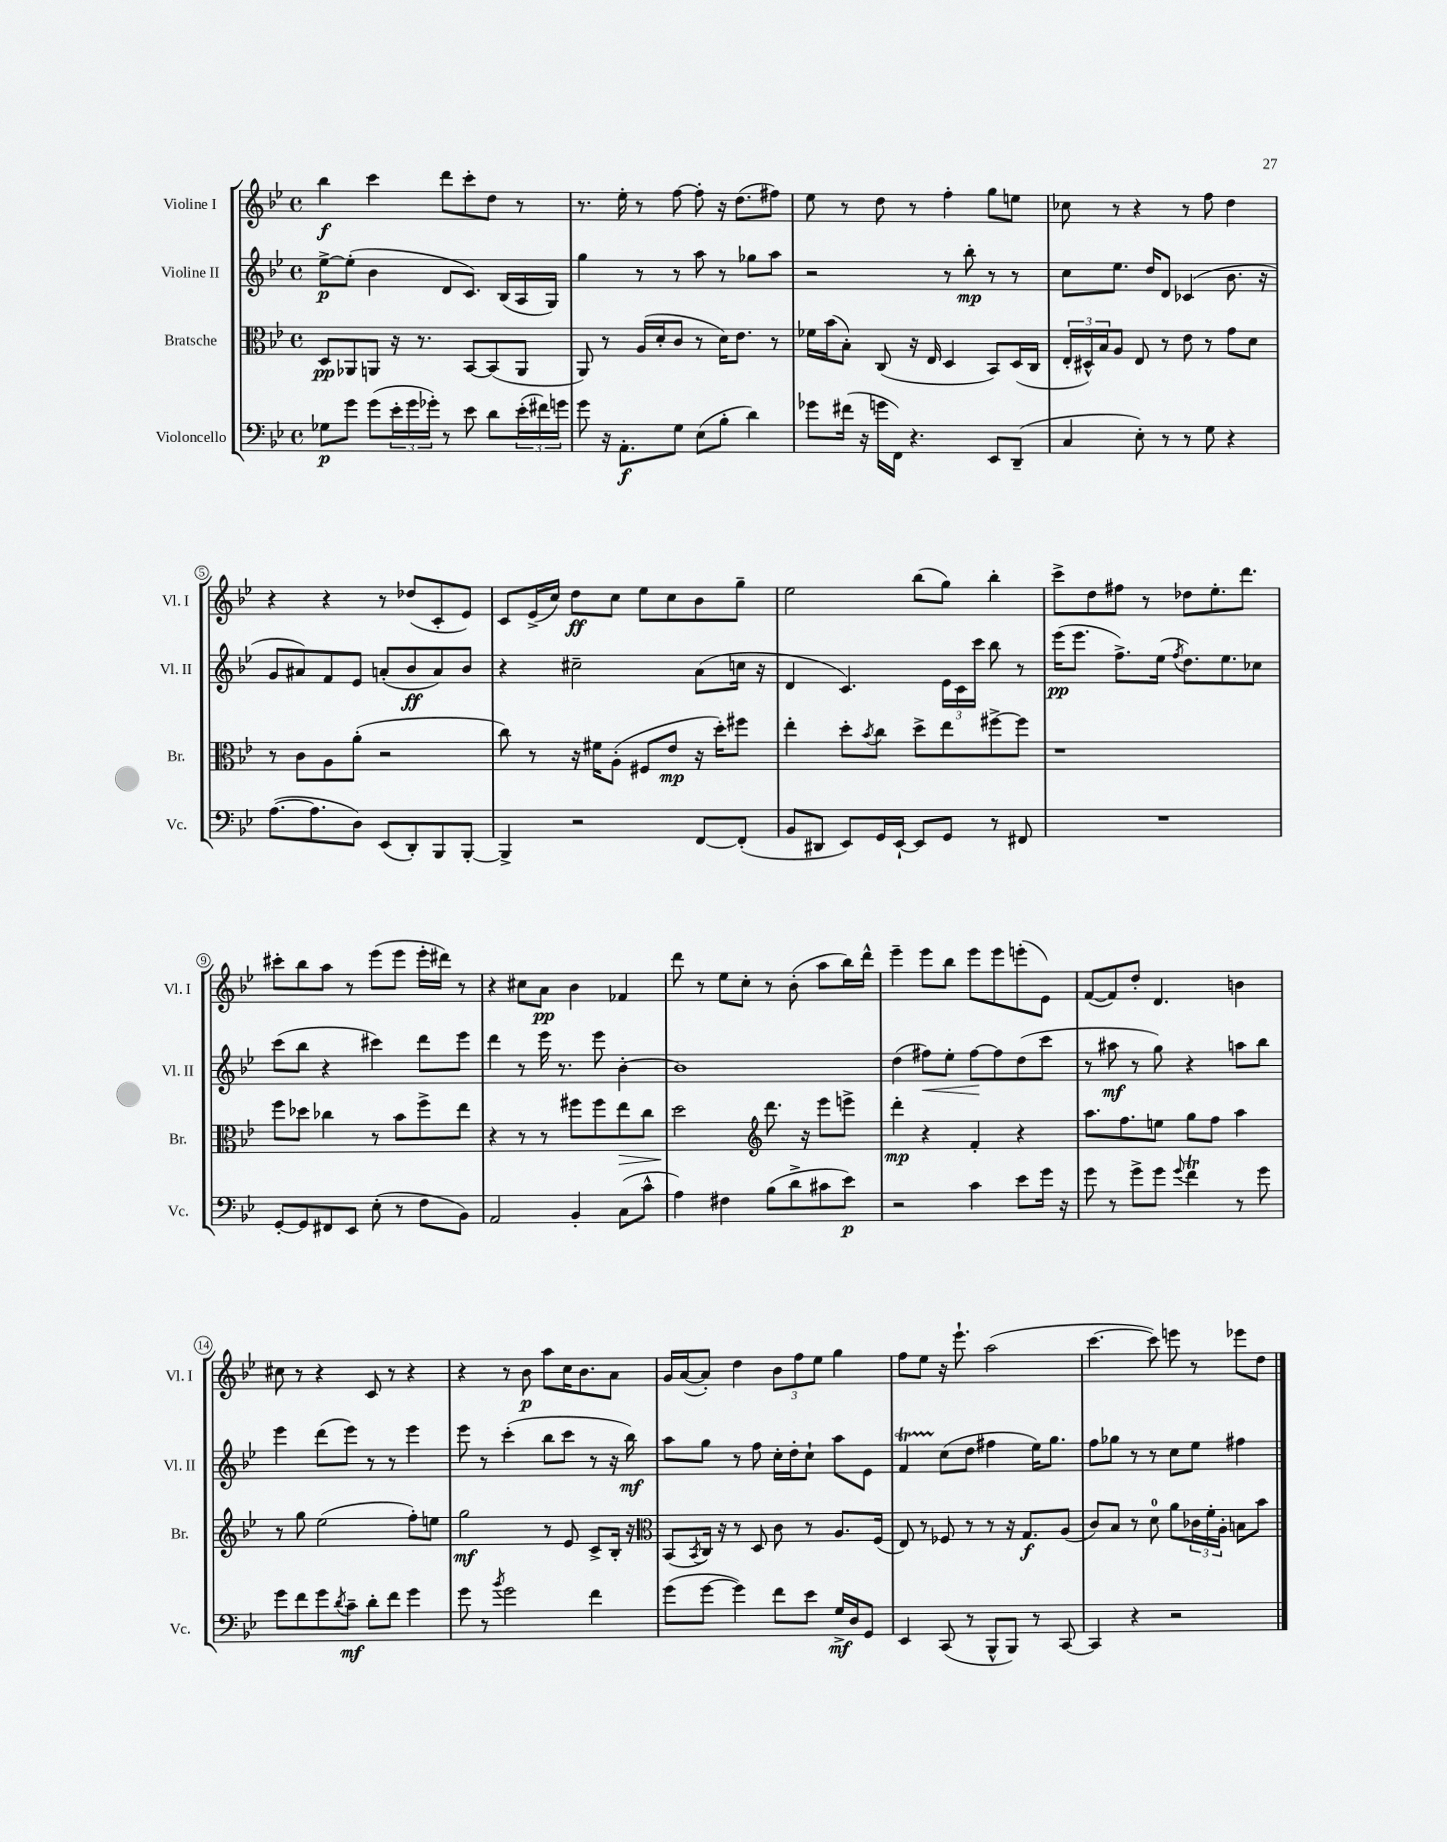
<<
\new StaffGroup <<
\new Staff = "s0" \with { instrumentName = "Violine I" shortInstrumentName = "Vl. I" } {
    \clef treble \key bes \major \defaultTimeSignature \time 4/4
    bes''4\f c'''4 d'''8 c'''8-. d''8 r8 |
    r8. ees''16-. r8 f''8~ f''8-. r16 d''8.( fis''8) |
    ees''8 r8 d''8 r8 f''4-. g''8 e''8 |
    ces''8 r8 r4 r8 f''8 d''4 |
    r4 r4 r8 des''8( c'8-. ees'8) |
    c'8 ees'16->( c''16) d''8\ff c''8 ees''8 c''8 bes'8 g''8-- |
    ees''2 bes''8( g''8) bes''4-. |
    c'''8-> d''8 fis''8 r8 des''8 ees''8.-. d'''8. |
    cis'''8-. bes''8 a''8 r8 ees'''8( ees'''8 ees'''16-. dis'''16) r8 |
    r4 cis''8 a'8\pp bes'4 fes'4 |
    d'''8 r8 ees''8 c''8-. r8 bes'8-.( a''8 bes''16) d'''16-^ |
    ees'''4-- ees'''8 bes''8 ees'''8 ees'''8 e'''8-.( ees'8) |
    f'8~( f'8) d''8-. d'4. b'4 |
    cis''8 r8 r4 c'8 r8 r4 |
    r4 r8 bes'8\p a''8 c''16 bes'8. a'8 |
    g'16 a'16~( a'8-.) d''4 \tuplet 3/2 { bes'8 f''8 ees''8 } g''4 |
    f''8 ees''8 r16 ees'''8.-! a''2( |
    c'''4.~ c'''8) e'''8 r8 ees'''8 d''8 \bar "|." |
}
\new Staff = "s1" \with { instrumentName = "Violine II" shortInstrumentName = "Vl. II" } {
    \clef treble \key bes \major \defaultTimeSignature \time 4/4
    ees''8~->\p ees''8-.( bes'4 d'8 c'8.) bes16( a16 g16) |
    g''4 r8 r8 a''8 r8 ges''8 a''8 |
    r2 r8 bes''8-.\mp r8 r8 |
    c''8 ees''8. d''16 d'8 ces'4( bes'8. r16 |
    g'8 ais'8) f'8 ees'8 a'8-.( bes'8\ff a'8) bes'8 |
    r4 cis''2-- a'8( c''16 r16 |
    d'4 c'4.) \tuplet 3/2 { ees'16 c'16 c'''16 } bes''8 r8 |
    ees'''16\pp( ees'''8. f''8.->) ees''16( \acciaccatura { f''8 } d''8.) ees''8. ces''8 |
    c'''8( bes''8 r4 cis'''4) d'''8 ees'''8 |
    d'''4 r8 ees'''16 r8. ees'''8 bes'4~-. |
    bes'1 |
    d''4( fis''8\<) ees''8-. fis''8~\! fis''8 d''8( c'''8 |
    r8 ais''8\mf r8 g''8) r4 a''8 bes''8 |
    ees'''4 d'''8( ees'''8) r8 r8 ees'''4 |
    ees'''8 r8 c'''4-.( bes''8 c'''8 r8 r16 bes''16\mf) |
    a''8 g''8 r8 f''8 c''16-. d''16-. c''8-! a''8 ees'8 |
    f'4\startTrillSpan c''8\stopTrillSpan( d''8 fis''4 ees''16) g''8. |
    f''8 ges''8 r8 r8 c''8 ees''8 fis''4 \bar "|." |
}
\new Staff = "s2" \with { instrumentName = "Bratsche" shortInstrumentName = "Br." } {
    \clef alto \key bes \major \defaultTimeSignature \time 4/4
    d8\pp aes,8 a,8 r16 r8. bes,8~ bes,8( a,8 |
    a,8) r8 a16( d'16-. c'8 r8 d'16) ees'8. r8 |
    fes'16 bes'16( bes8-.) c8( r16 ees16 d4 bes,8) d16( c16 |
    \tuplet 3/2 { ees16-. dis16-^) bes16 } a8 ees8 r8 ees'8 r8 g'8 d'8 |
    r8 c'8 a8 a'8-.( r2 |
    c''8) r8 r16 fis'16 a8-.( fis8 ees'8\mp r16 d''16-.) fis''8 |
    ees''4-. d''8-. \acciaccatura { bes'8 } c''8 d''8-> ees''8 fis''8~-> fis''8 |
    r1 |
    f''8 des''8 ces''4 r8 bes'8 f''8-> ees''8 |
    r4 r8 r8 fis''8 fis''8 ees''8\> c''8 |
    d''2\! \clef treble d'''8. r16 ees'''8 e'''8-> |
    d'''4-.\mp r4 f'4-. r4 |
    a''8. f''8. e''8 g''8 f''8 a''4 |
    r8 g''8 ees''2( f''8-.) e''8 |
    g''2\mf r8 ees'8 c'8-> bes16-. r16 |
    \clef alto bes,8( \acciaccatura { bes,8 } c16) r16 r8 d8 c'8 r8 a8. f16( |
    ees8) r8 fes8 r8 r8 r16 g8.\f a8( |
    c'8) bes8 r8 d'8-0 a'8 \tuplet 3/2 { ces'16 f'16-. a16-. } b8 bes'8 \bar "|." |
}
\new Staff = "s3" \with { instrumentName = "Violoncello" shortInstrumentName = "Vc." } {
    \clef bass \key bes \major \defaultTimeSignature \time 4/4
    ges8\p g'8 g'8( \tuplet 3/2 { ees'16-. g'16 ges'16-.) } r8 ees'8 d'8 \tuplet 3/2 { ees'16-.( fis'16) g'16 } |
    g'8 r16 a,8.-.\f g8 ees8( bes8-. d'4) |
    ges'8 fis'16( r16 g'16 f,16) r4. ees,8 d,8--( |
    c4 ees8-.) r8 r8 g8 r4 |
    a8.~( a8. d8) ees,8( d,8-.) bes,,8 bes,,8~-. |
    bes,,4-> r2 f,8~ f,8-.( |
    bes,8 dis,8 ees,8) g,16 ees,16~-! ees,8 g,8 r8 fis,8 |
    R1 |
    g,8~-. g,8 fis,8 ees,8 ees8-.( r8 f8 bes,8) |
    a,2 bes,4-. c8( c'8-^ |
    a4) fis4 bes8( d'8-> cis'8 ees'8\p) |
    r2 c'4 ees'8 g'16 r16 |
    g'8 r8 g'8-> g'8 \appoggiatura { g'8 } f'4\trill r8 g'8 |
    g'8 f'8 g'8 \acciaccatura { d'8 } c'8--\mf d'8-. f'8 g'4 |
    g'8 r8 \acciaccatura { bes'8 } g'2 f'4 |
    g'8( g'8~ g'4) f'8 ees'8 g16->\mf d16 g,8 |
    ees,4 c,8( r8 bes,,8-^ bes,,8) r8 c,8~ |
    c,4 r4 r2 \bar "|." |
}
>>
>>
\layout { \context { \Score \override BarNumber.stencil = #(make-stencil-circler 0.1 0.3 ly:text-interface::print) } }
